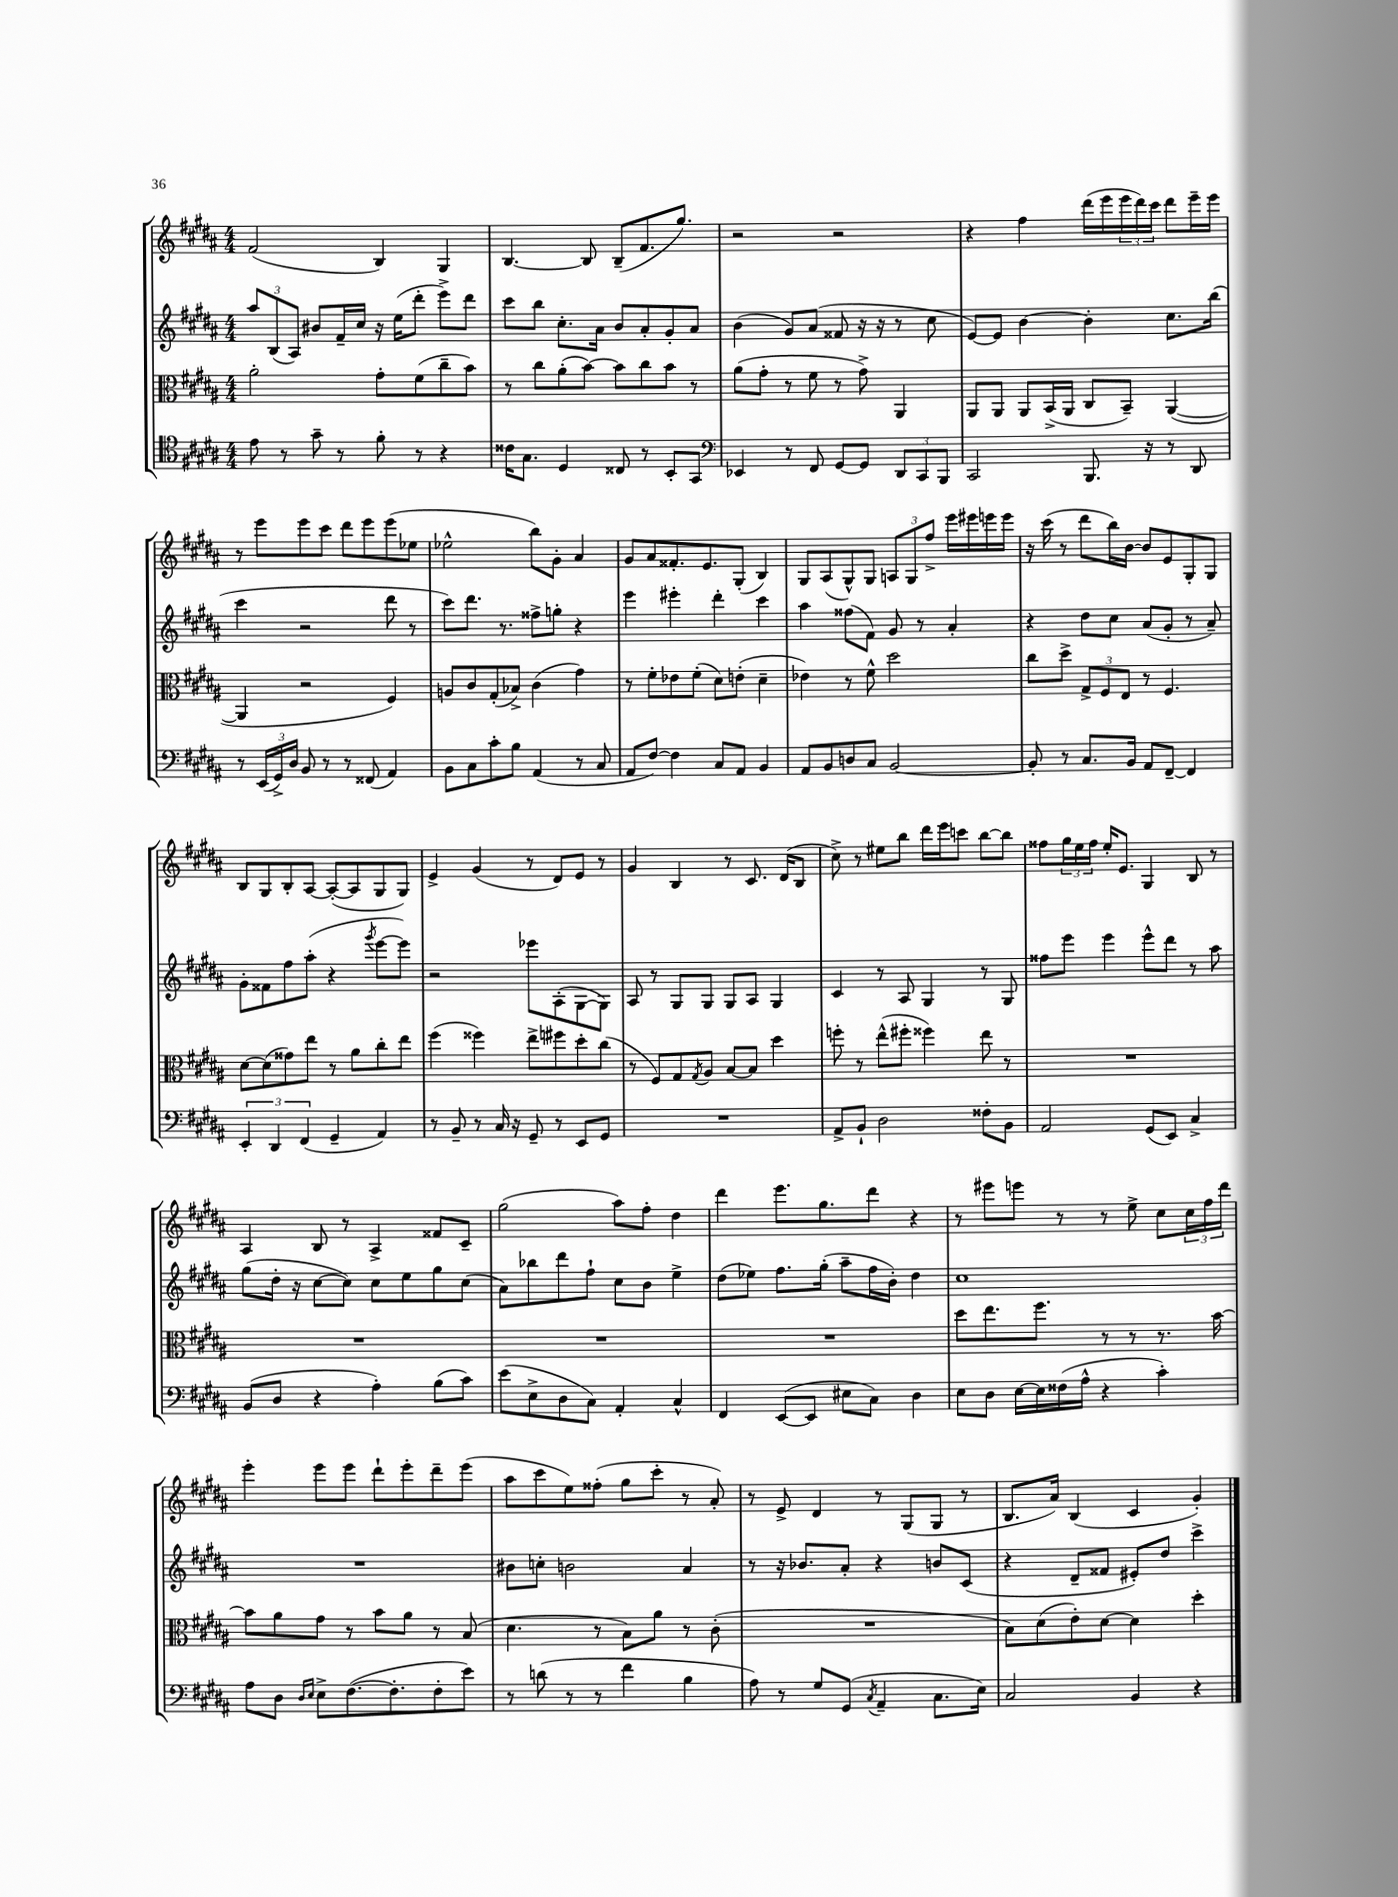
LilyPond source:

<<
\new StaffGroup <<
\new Staff = "s0" {
    \clef treble \key b \major \numericTimeSignature \time 4/4
    fis'2( b4) gis4 |
    b4.~ b8 b8--( fis'8. gis''8.) |
    r2 r2 |
    r4 fis''4 dis'''16( e'''16 \tuplet 3/2 { e'''16 dis'''16) cis'''16 } dis'''8 e'''16-- e'''16 |
    r8 e'''8 e'''8 cis'''8 dis'''8 e'''8 e'''8( ees''8 |
    ees''2-^ b''8) gis'8-. ais'4 |
    gis'8 ais'8 fisis'8.-. e'8. gis8-.( b4) |
    gis8 ais8( gis8-^) gis8 \tuplet 3/2 { a8 gis8 fis''8-> } e'''16 eis'''16 e'''16 e'''16 |
    r16 cis'''16( r8 dis'''8 b''16) b'16~ b'8 e'8 gis8-. gis8 |
    b8 gis8 b8-. ais8~ ais8~-.( ais8 gis8 gis8) |
    e'4-> gis'4( r8 dis'8) e'8 r8 |
    gis'4 b4 r8 cis'8. dis'16( b8 |
    cis''8->) r8 eis''8 b''8 dis'''16 e'''16 c'''8 b''8~ b''8 |
    fisis''8 \tuplet 3/2 { gis''16 e''16 fisis''16 } e''16-. e'8. gis4 b8 r8 |
    ais4 b8 r8 ais4-> fisis'8 cis'8-- |
    gis''2( ais''8) fis''8-. dis''4 |
    dis'''4 e'''8. gis''8. dis'''8 r4 |
    r8 eis'''8 e'''8 r8 r8 e''8-> cis''8 \tuplet 3/2 { cis''16 fis''16 dis'''16 } |
    e'''4-. e'''8 e'''8 dis'''8-! e'''8-. dis'''8-- e'''8( |
    ais''8 cis'''8 e''8) fisis''8-.( gis''8 cis'''8-. r8 ais'8-.) |
    r8 e'8-> dis'4 r8 gis8( gis8 r8 |
    b8. ais'16) b4( cis'4 gis'4-.) \bar "|." |
}
\new Staff = "s1" {
    \clef treble \key b \major \numericTimeSignature \time 4/4
    \tuplet 3/2 { ais''8 b8( ais8) } bis'8 fis'16-- cis''16 r16 e''16( dis'''8-. e'''8->) dis'''8 |
    cis'''8 b''8 cis''8.-. ais'16 b'8 ais'8-. gis'8-. ais'8 |
    b'4( gis'8) ais'8( fisis'8 r16 r16 r8 cis''8 |
    e'8~) e'8 b'4~ b'4-. cis''8. b''16( |
    cis'''4 r2 dis'''8 r8 |
    cis'''8) dis'''8. r8. fisis''8-> g''8-. r4 |
    e'''4 eis'''4-. dis'''4-. cis'''4 |
    ais''4 fisis''8( fis'8) gis'8 r8 ais'4-. |
    r4 dis''8 cis''8 ais'8( gis'8-. r8 ais'8--) |
    gis'8-. fisis'8 fis''8 ais''8-.( r4 \acciaccatura { gis'''8 } e'''8~ e'''8) |
    r2 ees'''8 ais8-.( gis8~ gis8) |
    ais8 r8 gis8 gis8 gis8 ais8 gis4 |
    cis'4 r8 ais8 gis4 r8 gis8 |
    fisis''8 e'''8 e'''4 e'''8-^ dis'''8 r8 ais''8 |
    gis''8( dis''16-. r16 cis''8~ cis''8) cis''8 e''8 gis''8 cis''8( |
    ais'8) bes''8 dis'''8 fis''8-! cis''8 b'8 e''4-> |
    dis''8( ees''8) fis''8. gis''16-.( ais''8-- fis''16 b'16-.) dis''4 |
    cis''1 |
    R1 |
    bis'8 c''8-. b'2 ais'4 |
    r8 r16 bes'8. ais'8-. r4 b'8 cis'8( |
    r4 dis'8-- fisis'8 eis'8-.) dis''8 cis'''4-> \bar "|." |
}
\new Staff = "s2" {
    \clef alto \key b \major \numericTimeSignature \time 4/4
    ais'2-. gis'8-. fis'8( cis''8-- b'8) |
    r8 cis''8 ais'8-.( b'8~) b'8 cis''8 b'8 r8 |
    ais'8( gis'8-. r8 fis'8 r8 gis'8->) ais,4 |
    ais,8 ais,8 ais,8 b,16->( ais,16 cis8 b,8--) ais,4~( |
    ais,4 r2 fis4) |
    a8 cis'8 gis8-.( bes8->) cis'4( gis'4) |
    r8 fis'8-. ees'8 fis'8-.( dis'8) e'8-.( dis'4-- |
    ees'4) r8 fis'8-^ dis''2 |
    cis''8 dis''8-> \tuplet 3/2 { gis8-> fis8 e8 } r8 fis4. |
    dis'8~ dis'8( gisis'8) e''8 r8 ais'8 cis''8-. e''8 |
    fis''4( fisis''4) e''8-> fis''8 dis''8-. cis''8( |
    r8 fis8) gis8 \acciaccatura { gis8 } ais8 b8~ b8 dis''4 |
    f''8-. r8 e''8-^( fis''8-. fisis''4) e''8 r8 |
    R1 |
    R1 |
    R1 |
    R1 |
    dis''8 e''8. fis''8. r8 r8 r8. b'16~ |
    b'8 ais'8 gis'8 r8 b'8 ais'8 r8 b8( |
    dis'4. r8 b8) ais'8 r8 cis'8-.( |
    R1 |
    b8) dis'8( e'8-.) dis'8~ dis'4 dis''4-. \bar "|." |
}
\new Staff = "s3" {
    \clef tenor \key b \major \numericTimeSignature \time 4/4
    e'8 r8 gis'8-- r8 fis'8-. r8 r4 |
    cisis'16 gis8. dis4 cisis8 r8 b,8-. gis,8 |
    \clef bass ees,4 r8 fis,8 gis,8~ gis,8 \tuplet 3/2 { dis,8 cis,8 b,,8 } |
    cis,2 b,,8. r16 r8 dis,8 |
    r8 \tuplet 3/2 { e,16( gis,16->) dis16 } b,8 r8 r8 fisis,8( ais,4) |
    b,8 cis8 cis'8-. b8 ais,4( r8 cis8 |
    ais,8 fis8~) fis4 cis8 ais,8 b,4 |
    ais,8 b,8 d8 cis8 b,2~ |
    b,8-. r8 cis8. b,16 ais,8 fis,8~-- fis,4 |
    \tuplet 3/2 { e,4-. dis,4 fis,4( } gis,4-- ais,4) |
    r8 b,8-- r8 cis16 r16 gis,8-- r8 e,8 gis,8 |
    R1 |
    ais,8-> b,8-! dis2 fisis8-. b,8 |
    ais,2 gis,8( e,8) cis4-> |
    b,8( dis8 r4 ais4-.) b8( cis'8) |
    e'8( e8-> dis8 cis8) ais,4-. cis4-^ |
    fis,4 e,8~( e,8 eis8 cis8) dis4 |
    e8 dis8 e16~ e16 fisis16( ais16-^ r4 cis'4-.) |
    ais8 dis8 \grace { dis16 e16 } e8-> fis8.~( fis8.-. fis8-. e'8) |
    r8 d'8( r8 r8 fis'4 b4 |
    ais8) r8 gis8 gis,8( \acciaccatura { cis8 } ais,4-- cis8. e16) |
    cis2 b,4 r4 \bar "|." |
}
>>
>>
\layout { \context { \Score \remove "Bar_number_engraver" } }
